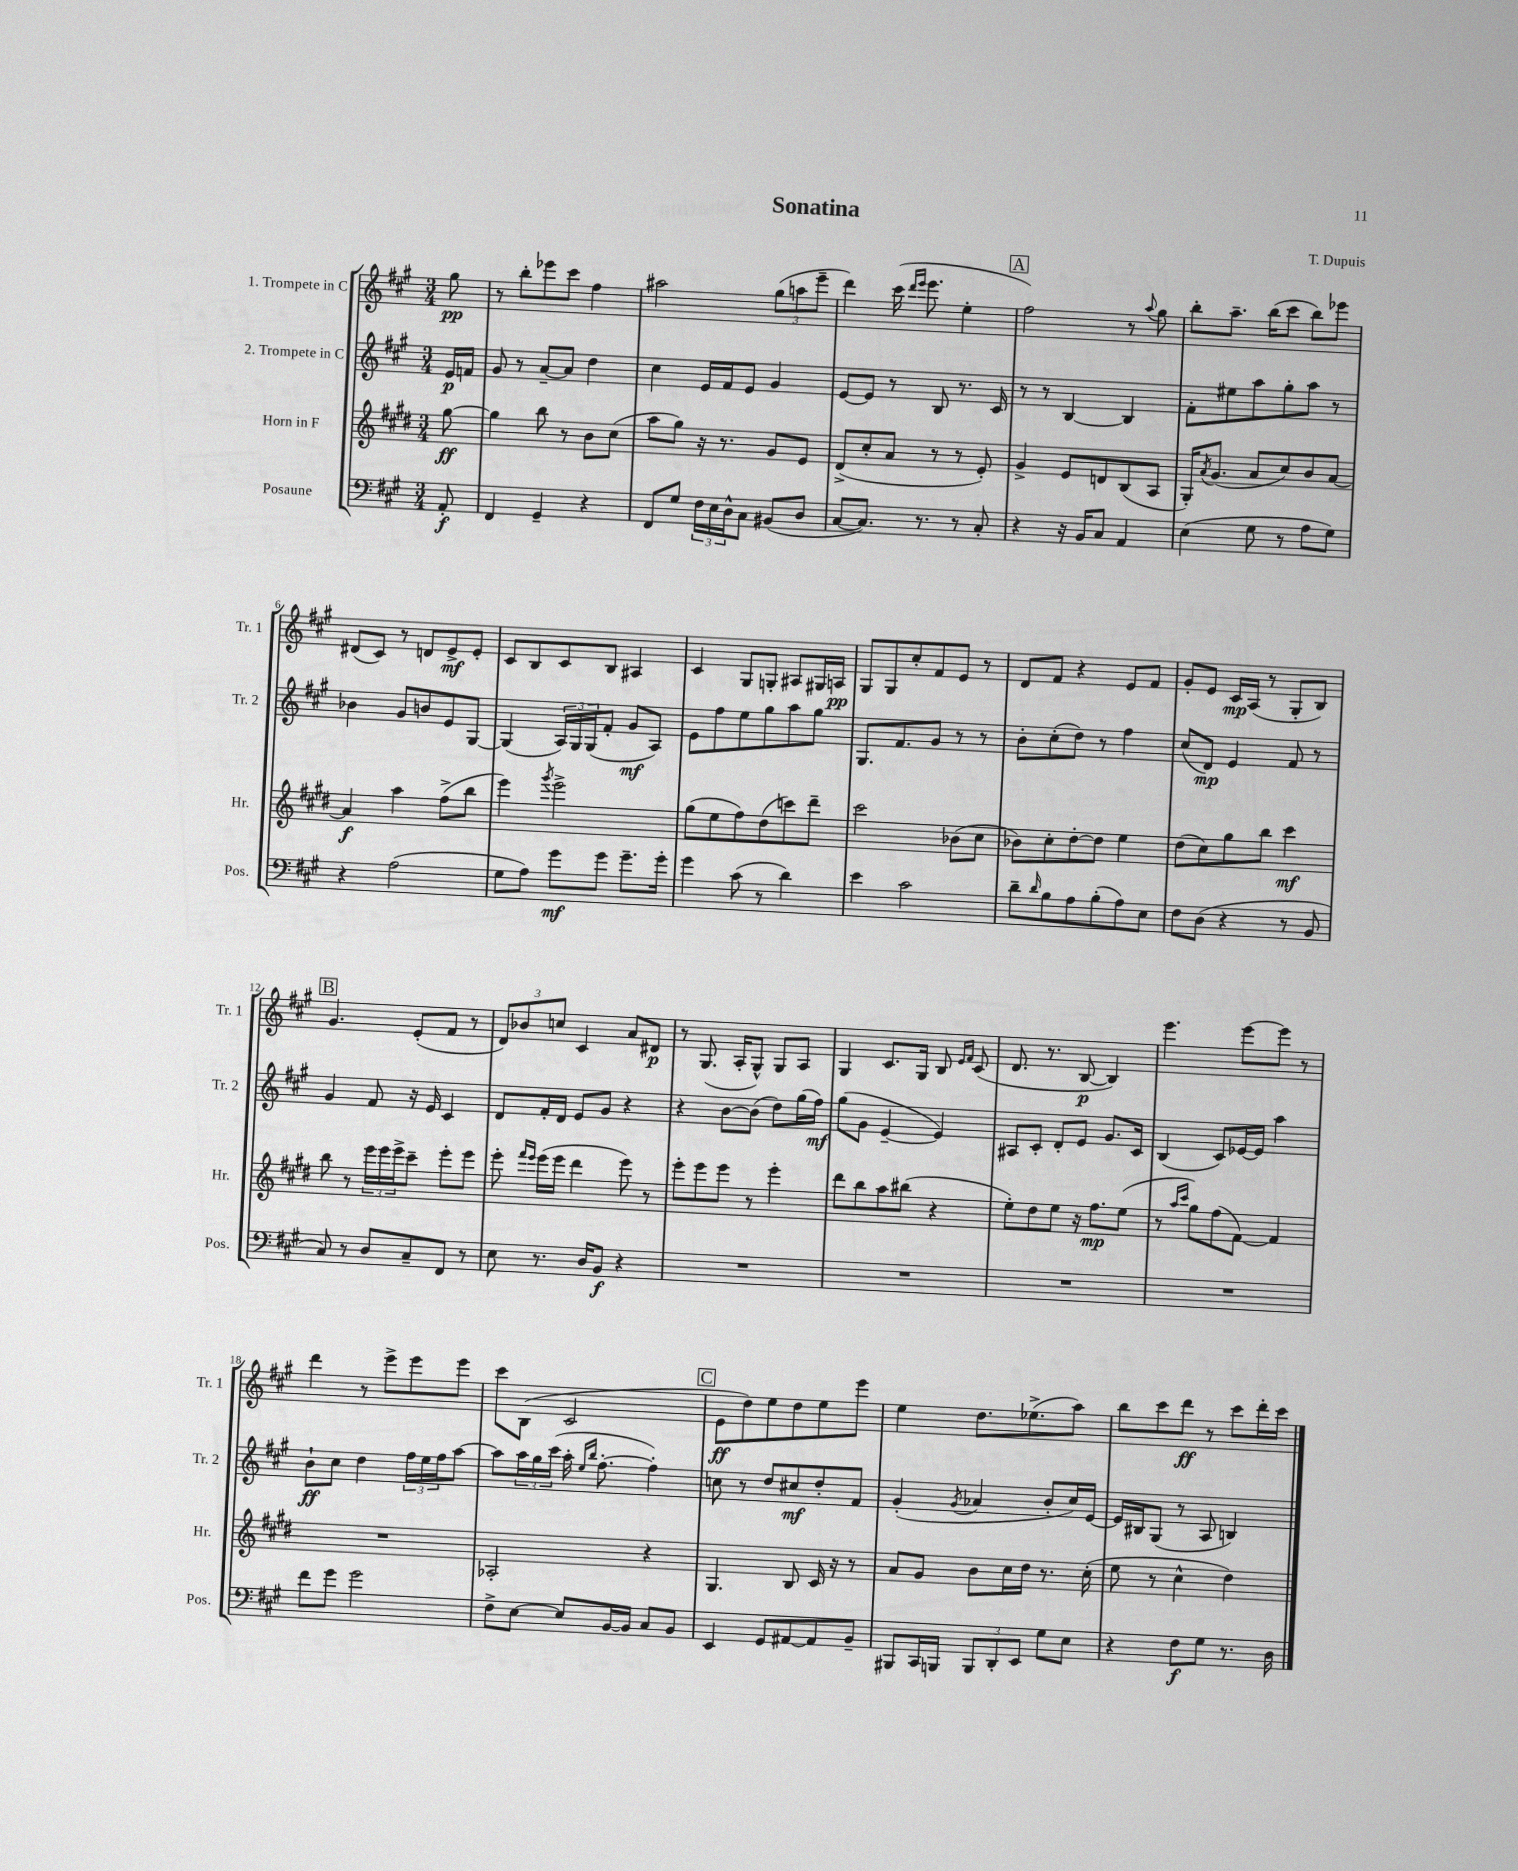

**kern	**dynam	**kern	**dynam	**kern	**dynam	**kern	**dynam
*part4	*part4	*part3	*part3	*part2	*part2	*part1	*part1
*staff4	*staff4	*staff3	*staff3	*staff2	*staff2	*staff1	*staff1
*I"Posaune	*	*I"Horn in F	*	*I"2. Trompete in C	*	*I"1. Trompete in C	*
*I'Pos.	*	*I'Hr.	*	*I'Tr. 2	*	*I'Tr. 1	*
*clefF4	*	*clefG2	*	*clefG2	*	*clefG2	*
*k[f#c#g#]	*	*k[f#c#g#d#]	*	*k[f#c#g#]	*	*k[f#c#g#]	*
*M3/4	*	*M3/4	*	*M3/4	*	*M3/4	*
=	=	=	=	=	=	=	=
8AA'/	f	[8gg#\	ff	16e/LL	p	8gg#\	pp
.	.	.	.	16fn/JJ	.	.	.
=1	=1	=1	=1	=1	=1	=1	=1
4FF#/	.	4gg#\]	.	8g#/	.	8r	.
.	.	.	.	8r	.	8bb'\L	.
4GG#~/	.	8bb\	.	[8a~/L	.	8eee-X\	.
.	.	8r	.	8a/J]	.	8ccc#\J	.
4r	.	8b\L	.	4dd\	.	4ff#\	.
.	.	(8cc#\J	.	.	.	.	.
=2	=2	=2	=2	=2	=2	=2	=2
8FF#/L	.	8aa\L	.	4cc#\	.	2aa#X\	.
8G#/J	.	8gg#\J)	.	.	.	.	.
24F#\LL	.	16r	.	16e/LL	.	.	.
24E\	.	.	.	.	.	.	.
.	.	8.r	.	16f#/J	.	.	.
24D^^\J	.	.	.	.	.	.	.
8C#\J	.	.	.	8e/J	.	.	.
(8BB#X/L	.	8g#/L	.	4g#/	.	(12gg#\L	.
.	.	.	.	.	.	12aan\	.
8D/J	.	8e/J	.	.	.	.	.
.	.	.	.	.	.	12eee~\J	.
=3	=3	=3	=3	=3	=3	=3	=3
[8C#/L	.	(8d#^/L	.	[8e/L	.	4ddd\)	.
8.C#/J])	.	8cc#'/	.	8e/J]	.	.	.
.	.	8a/J	.	8r	.	(16ccc#\	.
.	.	.	.	.	.	16qqddd/LL	.
.	.	.	.	.	.	16qqeee/JJ	.
8.r	.	.	.	.	.	8.eee\	.
.	.	8r	.	8B/	.	.	.
8r	.	8r	.	8.r	.	4ee'\	.
8C#'/	.	8e'/)	.	.	.	.	.
.	.	.	.	16c#/	.	.	.
!!LO:REH:place=s1:t=A
=4	=4	=4	=4	=4	=4	=4	=4
4r	.	4g#^/	.	8r	.	2ff#\)	.
.	.	.	.	8r	.	.	.
16r	.	8e/L	.	[4B/	.	.	.
16BB/KL	.	.	.	.	.	.	.
8C#/J	.	8dn/	.	.	.	.	.
4AA/	.	(8B/	.	4B/]	.	8r	.
.	.	.	.	.	.	8qqaa/	.
.	.	8A/J	.	.	.	8gg#\	.
=5	=5	=5	=5	=5	=5	=5	=5
(4E\	.	16G#'/KL)	.	8f#'\L	.	8bb'\L	.
.	.	8qa/	.	.	.	.	.
.	.	(8.g#/J	.	.	.	.	.
.	.	.	.	8ee#X\	.	8.aa~\J	.
8G#\	.	8a/L	.	8aa\	.	.	.
.	.	.	.	.	.	(16bb\KL	.
8r	.	8cc#/)	.	8gg#'\	.	8ccc#\J	.
8A\L	.	8b/	.	8aa\J	.	8bb\L)	.
8G#\J)	.	[8a/J	.	8r	.	8eee-X\J	.
!!LO:LB:g=z
=6	=6	=6	=6	=6	=6	=6	=6
4r	.	4a/]	f	4b-X\	.	(8d#X/L	.
.	.	.	.	.	.	8c#/J)	.
(2A\	.	4aa\	.	8g#/L	.	8r	.
.	.	.	.	8bn/	.	8dn/L	.
.	.	(8ff#^\L	.	8e/	.	8e^/	mf
.	.	8bb\J	.	[8G#/J	.	8e'/J	.
=7	=7	=7	=7	=7	=7	=7	=7
8G#\L	.	4eee\)	.	(4G#/]	.	8c#/L	.
8A\J)	.	.	.	.	.	8B/	.
.	.	8qggg#/	.	.	.	.	.
8g#\L	mf	2eee^\	.	24A/LL)	.	8c#/	.
.	.	.	.	24G#/	.	.	.
.	.	.	.	(24G#/J	.	.	.
8g#\J	.	.	.	8f#'/J	.	8B/J	.
8.g#~\L	.	.	.	8g#/L	mf	4A#X/	.
.	.	.	.	8A/J)	.	.	.
16g#'\Jk	.	.	.	.	.	.	.
=8	=8	=8	=8	=8	=8	=8	=8
4g#\	.	(8gg#\L	.	8e\L	.	4c#/	.
.	.	8ee\	.	8ff#\	.	.	.
(8c#\	.	8ff#\)	.	8ee\	.	8G#/L	.
8r	.	(8dd#\	.	8gg#\	.	8Gn'/J	.
4d\)	.	8cccn\)	.	8aa\	.	8A#X/L	.
.	.	8ddd#~\J	.	8gg#\J	.	16G#X/L	.
.	.	.	.	.	.	16An/JJ	pp
=9	=9	=9	=9	=9	=9	=9	=9
4e\	.	2ccc#\	.	8.G#/L	.	8G#/L	.
.	.	.	.	.	.	8G#/	.
.	.	.	.	8.f#/	.	.	.
2c#\	.	.	.	.	.	8cc#'/	.
.	.	.	.	8g#/J	.	8f#/	.
.	.	(8b-X\L	.	8r	.	8e/J	.
.	.	8cc#\J	.	8r	.	8r	.
=10	=10	=10	=10	=10	=10	=10	=10
8d~\L	.	8b-X\L)	.	8b'\L	.	8d/L	.
16qqd/	.	.	.	.	.	.	.
8B\	.	8cc#'\	.	(8cc#'\	.	8f#/J	.
8A\	.	[8dd#'\	.	8dd\J)	.	4r	.
(8B'\	.	8dd#\J]	.	8r	.	.	.
8A\)	.	4ee\	.	4ff#\	.	8e/L	.
8E\J	.	.	.	.	.	8f#/J	.
=11	=11	=11	=11	=11	=11	=11	=11
8F#\L	.	(8dd#\L	.	(8cc#/L	.	8g#'/L	.
(8D\J	.	8cc#\)	.	8d/J)	mp	8e/J	.
4r	.	8gg#\	.	4e/	.	16c#/LL	mp
.	.	.	.	.	.	(16A/JJ	.
.	.	8bb\J	.	.	.	8r	.
8r	.	4ccc#\	mf	8f#/	.	8G#'/L	.
8BB/	.	.	.	8r	.	8B/J)	.
!!LO:LB:g=z
!!LO:REH:place=s1:t=B
=12	=12	=12	=12	=12	=12	=12	=12
8C#/)	.	8bb\	.	4g#/	.	4.g#/	.
8r	.	8r	.	.	.	.	.
8D/L	.	24eee\LL	.	8f#/	.	.	.
.	.	24eee\	.	.	.	.	.
.	.	24eee^\J	.	.	.	.	.
8C#~/	.	8ccc#~\J	.	16r	.	(8e'/L	.
.	.	.	.	16e/	.	.	.
8FF#/J	.	8eee'\L	.	4c#/	.	8f#/J	.
8r	.	8eee\J	.	.	.	8r	.
=13	=13	=13	=13	=13	=13	=13	=13
8E\	.	8eee'\	.	8d/L	.	12d/L)	.
.	.	.	.	.	.	12b-X/	.
.	.	16qqfff#/LL	.	.	.	.	.
.	.	16qqeee/JJ	.	.	.	.	.
8.r	.	(16eee\LL	.	16f#'/L	.	.	.
.	.	.	.	.	.	12ccn/J	.
.	.	16eee\JJ	.	16d/JJ	.	.	.
.	.	4ddd#\	.	8e/L	.	4c#/	.
16D/KL	.	.	.	.	.	.	.
8BB/J	f	.	.	8g#/J	.	.	.
4r	.	8eee\)	.	4r	.	8a/L	.
.	.	8r	.	.	.	8d#X/J	p
=14	=14	=14	=14	=14	=14	=14	=14
2.r	.	8eee'\L	.	4r	.	8r	.
.	.	8eee\	.	.	.	(8.G#/	.
.	.	8eee\J	.	[8b\L	.	.	.
.	.	.	.	.	.	16A'/KL	.
.	.	8r	.	(8b\J]	.	8G#^^/J)	.
.	.	4eee'\	.	8dd\L)	.	8G#/L	.
.	.	.	.	(16gg#\L	.	8A/J	.
.	.	.	.	16ff#\JJ)	mf	.	.
=15	=15	=15	=15	=15	=15	=15	=15
2.r	.	8ddd#\L	.	(8gg#\L	.	4G#/	.
.	.	8bb\	.	8g#\J	.	.	.
.	.	8aa\	.	[4e~/	.	8.c#/L	.
.	.	(8bb#X\J	.	.	.	.	.
.	.	.	.	.	.	16G#/Jk	.
.	.	4r	.	4e/])	.	8B/	.
.	.	.	.	.	.	16qqe/LL	.
.	.	.	.	.	.	16qqf#/JJ	.
.	.	.	.	.	.	(8c#/	.
=16	=16	=16	=16	=16	=16	=16	=16
2.r	.	8ee'\L)	.	8A#X/L	.	8.d/	.
.	.	8dd#\	.	8c#'/J	.	.	.
.	.	.	.	.	.	8.r	.
.	.	8ee\J	.	8d'/L	.	.	.
.	.	16r	.	8e/J	.	[8B/	p
.	.	8.ff#\L	mp	.	.	.	.
.	.	.	.	8.g#/L	.	4B/])	.
.	.	(8ee\J	.	.	.	.	.
.	.	.	.	16c#/Jk	.	.	.
=17	=17	=17	=17	=17	=17	=17	=17
2.r	.	8r	.	(4B/	.	4.eee\	.
.	.	16qqaa/LL	.	.	.	.	.
.	.	16qqccc#/JJ	.	.	.	.	.
.	.	8gg#\L)	.	.	.	.	.
.	.	(8ff#\	.	8c#/L)	.	.	.
.	.	[8f#\J)	.	[16e-X/L	.	[8eee\L	.
.	.	.	.	16e-/JJ]	.	.	.
.	.	4f#/]	.	4aa\	.	8eee\J]	.
.	.	.	.	.	.	8r	.
!!LO:LB:g=z
=18	=18	=18	=18	=18	=18	=18	=18
8f#\L	.	2.r	.	8b`\L	ff	4ddd\	.
8g#\J	.	.	.	8cc#\J	.	.	.
2g#\	.	.	.	4dd\	.	8r	.
.	.	.	.	.	.	8eee^\L	.
.	.	.	.	24ff#\LL	.	8eee\	.
.	.	.	.	24ee\	.	.	.
.	.	.	.	24ff#\J	.	.	.
.	.	.	.	[8aa\J	.	8eee\J	.
=19	=19	=19	=19	=19	=19	=19	=19
8F#^\L	.	2A-X'/	.	8aa\L]	.	8ccc#\L	.
[8E\J	.	.	.	24aa\L	.	(8B\J	.
.	.	.	.	24gg#\	.	.	.
.	.	.	.	(24ccc#\JJ	.	.	.
8E/L]	.	.	.	16aa'\	.	2c#/	.
.	.	.	.	16qqee/LL	.	.	.
.	.	.	.	16qqbb/JJ	.	.	.
.	.	.	.	[8.ff#'\	.	.	.
[16BB/L	.	.	.	.	.	.	.
16BB/JJ]	.	.	.	.	.	.	.
8C#/L	.	4r	.	4ff#'\])	.	.	.
8BB/J	.	.	.	.	.	.	.
!!LO:REH:place=s1:t=C
=20	=20	=20	=20	=20	=20	=20	=20
4EE/	.	4.G#/	.	8ccn\	.	8e\L	ff
.	.	.	.	8r	.	8dd\)	.
8GG#/L	.	.	.	8dd/L	.	8ee\	.
[8AA#X/	.	8B/	.	8cc#X/	mf	8dd\	.
8AA#/]	.	16c#/	.	8dd'/	.	8ee\	.
.	.	16r	.	.	.	.	.
8BB~/J	.	8r	.	8f#/J	.	8eee\J	.
=21	=21	=21	=21	=21	=21	=21	=21
8BBB#X/L	.	8a/L	.	(4g#'/	.	4ee\	.
16CC#/L	.	8g#/J	.	.	.	.	.
16BBBn/JJ	.	.	.	.	.	.	.
.	.	.	.	8qg#/	.	.	.
12BBB/L	.	8b\L	.	4a-X/	.	8.dd\L	.
12DD'/	.	.	.	.	.	.	.
.	.	16cc#\L	.	.	.	.	.
12EE/J	.	.	.	.	.	.	.
.	.	16dd#\JJ	.	.	.	(8.ee-X^\	.
8G#\L	.	8.r	.	8b'/L	.	.	.
8E\J	.	.	.	16cc#/L)	.	8aa\J)	.
.	.	(16cc#'\	.	[16e/JJ	.	.	.
=22	=22	=22	=22	=22	=22	=22	=22
4r	.	8ee\	.	16e/LL]	.	8bb\L	.
.	.	.	.	16B#X/J	.	.	.
.	.	8r	.	(8G#/J	.	8ccc#\	.
8F#\L	f	4cc#^^\	.	8r	.	8ddd\J	ff
8G#\J	.	.	.	8A/	.	8r	.
8.r	.	4dd#\)	.	4Bn/)	.	8ccc#\L	.
.	.	.	.	.	.	16ddd'\L	.
16D\	.	.	.	.	.	16ccc#\JJ	.
==	==	==	==	==	==	==	==
*-	*-	*-	*-	*-	*-	*-	*-
